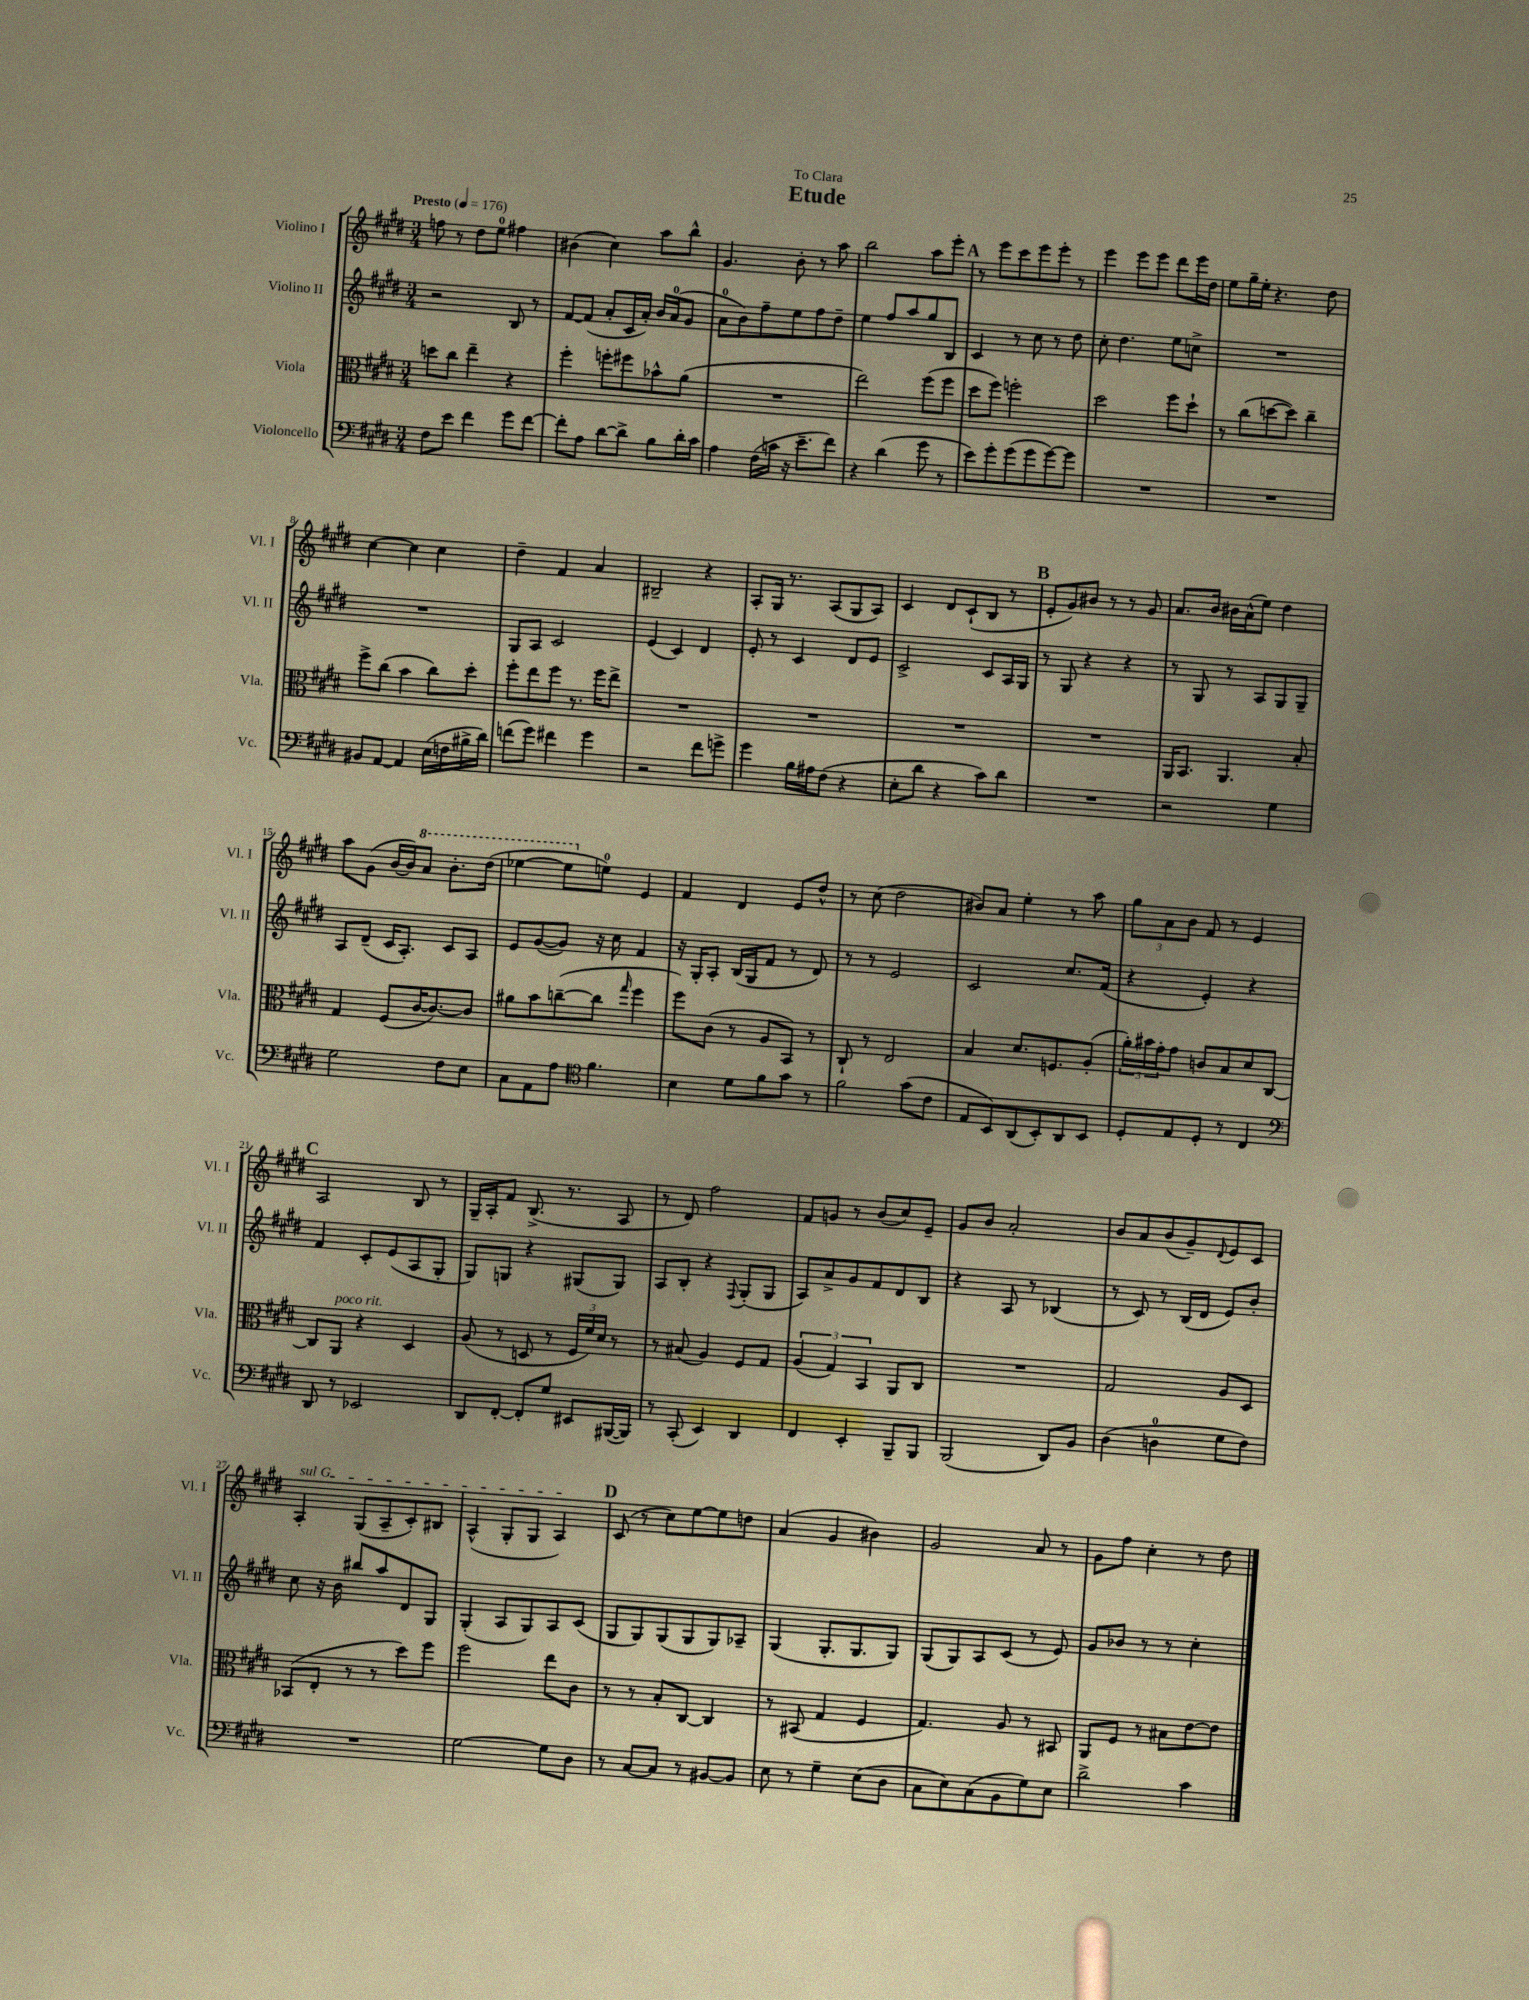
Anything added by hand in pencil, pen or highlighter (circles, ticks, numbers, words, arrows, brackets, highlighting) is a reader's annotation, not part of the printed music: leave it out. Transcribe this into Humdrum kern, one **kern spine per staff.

**kern	**kern	**kern	**kern
*part4	*part3	*part2	*part1
*staff4	*staff3	*staff2	*staff1
*I"Violoncello	*I"Viola	*I"Violino II	*I"Violino I
*I'Vc.	*I'Vla.	*I'Vl. II	*I'Vl. I
*clefF4	*clefC3	*clefG2	*clefG2
*k[f#c#g#d#]	*k[f#c#g#d#]	*k[f#c#g#d#]	*k[f#c#g#d#]
*M3/4	*M3/4	*M3/4	*M3/4
*MM176	*MM176	*MM176	*MM176
=1	=1	=1	=1
!	!	!	!LO:TX:a:B:t=Presto
8F#\L	8ddn\L	2r	8ffn\
8e\J	8cc#\J	.	8r
4f#\	4ee~\	.	8dd#\L
.	.	.	8ee\J
8g#\L	4r	8B/	4ff#X\
[8f#\J	.	8r	.
=2	=2	=2	=2
8f#'\L]	4ff#'\	[8f#/L	(4b#X\
8A\J	.	(8f#/J]	.
[8d#\L	8ffn'\L	8a'/L	4cc#\)
8d#^\J]	8ff#X\	16c#/L	.
.	.	16a'/JJ)	.
8B\L	8b-X^^\	16b/LL	8aa\L
.	.	(16a/J	.
16d#'\L	(8a\J	8g#/J	8bb^^\J
16c#\JJ	.	.	.
=3	=3	=3	=3
4A\	2.r	8a\L	4.g#/
.	.	8b\)	.
(16F#\LL	.	8ff#~\	.
16cn\JJ	.	.	.
16r	.	8ee\	8b'\
8.e~\L	.	.	.
.	.	8ff#\	8r
8f#\J)	.	8dd#~\J	8aa\
=4	=4	=4	=4
4r	2ee\)	4ee\	2bb\
(4d#\	.	8ff#/L	.
.	.	8aa/	.
8g#\	(8ff#\L	8gg#/	8aa\L
8r	8ff#\J	8B/J	8eee'\J
!!LO:REH:place=s1:t=A
=5	=5	=5	=5
8e\L)	8dd#\L	4c#/	8r
8g#'\	8ff#\J)	.	8eee\L
(8g#\	2ffn'\	8r	8ccc#\
8g#\	.	8cc#\	8eee\
[8g#\)	.	8r	8eee'\J
8g#\J]	.	8dd#\	8r
=6	=6	=6	=6
2.r	2dd#\	8cc#'\	4eee\
.	.	4.dd#\	.
.	.	.	8eee\L
.	.	.	8eee\J
.	8ff#\L	8ee\L	8ddd#\L
.	8dd#`\J	8ccn^\J	16eee\L
.	.	.	16dd#\JJ
=7	=7	=7	=7
2.r	8r	2.r	8ee\L
.	(8cc#\L	.	16gg#~\L
.	.	.	16ee'\JJ
.	[8ddn\	.	4.r
.	8dd\J])	.	.
.	4cc#~\	.	.
.	.	.	8dd#\
!!LO:LB:g=z
=8	=8	=8	=8
8BB#X/L	8ff#^\L	2.r	[4cc#\
[8AA/J	(8cc#\J	.	.
4AA/]	4b\	.	4cc#\]
(16E\LL	8cc#\L)	.	4cc#\
16Fn\	.	.	.
16B#X^\	8dd#'\J	.	.
16d#\JJ)	.	.	.
=9	=9	=9	=9
(8fn\L	8ff#'\L	8G#/L	4dd#~\
8g#\J)	8ee\	8A/J	.
4f#X\	8ff#\J	2c#/	4f#/
.	8.r	.	.
4g#\	.	.	4a/
.	16ff#\KL	.	.
.	8ee^\J	.	.
=10	=10	=10	=10
2r	2.r	(4e/	2B#X~/
.	.	4c#/)	.
8f#\L	.	4d#/	4r
8gn^\J	.	.	.
=11	=11	=11	=11
4g#\	2.r	8e'/	8A'/L
.	.	8r	16G#/Jk
.	.	.	8.r
16B\LL	.	4c#/	.
16A#X\J	.	.	.
(8F#\J	.	.	(8A/L
4r	.	8d#/L	8G#/
.	.	8e/J	8A/J)
=12	=12	=12	=12
8E'\L	2.r	2c#^/	4c#/
8d#\J	.	.	.
4r	.	.	8d#/L
.	.	.	(8c#`/
8c#\L)	.	8c#/L	8B/J
8d#\J	.	16A/L	8r
.	.	16G#/JJ	.
!!LO:REH:place=s1:t=B
=13	=13	=13	=13
2.r	2.r	8r	8e'/L
.	.	8G#/	8g#/)
.	.	4r	8b#X/J
.	.	.	8r
.	.	4r	8r
.	.	.	8g#/
=14	=14	=14	=14
2r	16AA/KL	8r	8.a/L
.	8.BB/J	.	.
.	.	8G#/	.
.	.	.	16b/Jk
.	4.AA/	8r	16b#X\LL
.	.	.	(16a^^\J
.	.	8A/L	8ee\J)
4G#\	.	8G#/	4dd#\
.	8B'/	8G#~/J	.
!!LO:LB:g=z
=15	=15	=15	=15
2G#\	4G#/	8A/L	8aa\L
.	.	(8d#~/J	(8g#\J
.	(8F#/L	16c#/KL	[16b/LL
.	.	8.A'/J)	16b/J])
*	*	*	*8va
.	[16c#/K	.	8aa/J
.	8.c#/_)	.	.
8F#\L	.	8c#/L	8.bb'\L
8E\J	8c#/J]	8A/J	.
.	.	.	(16ddd#\Jk
=16	=16	=16	=16
8C#\L	8a#X\L	8e/L	[4eee-X\
8AA\	8b\	([8g#/	.
8A\J	([8ccn~\	8g#/J])	8eee-\L]
*clefC4	*	*	*
*	*	*	*X8va
4.f#\	8cc\J]	16r	8een\J)
.	.	16cc#\	.
.	16qqgg#/	.	.
.	4ff#\	4f#/	4e/
=17	=17	=17	=17
4B\	8ff#\L)	16r	4f#/
.	.	16G#'/KL	.
.	(8c#\J	8A'/J	.
8d#\L	8r	(16B/LL	4d#/
.	.	16G#/J	.
8f#\	8A/L	8f#/J	.
8g#\J	8BB/J)	8r	8e/L
8r	8r	8d#/)	8dd#^^/J
=18	=18	=18	=18
2f#\	8C#`/	8r	8r
.	8r	8r	(8cc#\
.	2E/	2e/	2dd#\
(8g#\L	.	.	.
8c#\J	.	.	.
=19	=19	=19	=19
8E/L	4B/	2c#/	8b#X/L)
8BB/)	.	.	8a/J
(8AA/	8.d#/L	.	4ee'\
8BB'/)	.	.	.
.	8.Fn/	.	.
8AA/	.	8.cc#/L	8r
8BB/J	(8A'/J	.	8aa\
.	.	(16f#/Jk	.
=20	=20	=20	=20
8D#'/L	24a'\LL)	4r	12gg#\L
.	24b#X\	.	.
.	24g#'\J	.	12a\
8E/	8g#\J	.	.
.	.	.	12b\J
8D#'/J	8cn/L	4e'/)	8f#/
8r	8B/	.	8r
4C#/	8d#/	4r	4e/
.	[8C#/J	.	.
!!LO:LB:g=z
!!LO:REH:place=s1:t=C
=21	=21	=21	=21
*clefF4	*	*	*
8DD#/	8C#/L]	4f#/	2A/
!	!LO:TX:a:i:t=poco rit.	!	!
8r	8AA/J	.	.
2EE-X/	4r	8c#'/L	.
.	.	(8e/	.
.	4D#/	8A/	8B/
.	.	8G#'/J	8r
=22	=22	=22	=22
8DD#/L	(8A/	8G#/L)	16G#~/LL
.	.	.	16A'/J
[8FF#'/J	8r	8Gn/J	8f#/J
8FF#'/L]	8Dn/	4r	(8.B^/
8G#/J	8r	.	.
.	.	.	8.r
8EE#X/L	24F#/LL	(8G#X/L	.
.	24f#/)	.	.
.	24d#/JJ	.	.
([16BBB#X/L	8r	8G#/J)	8A/
16BBB#/JJ])	.	.	.
=23	=23	=23	=23
8r	8r	8A/L	8r
(8CC#'/	(8B#X/	8B'/J	8d#/)
4EE/)	4A/)	4r	2ff#\
.	.	8qqF#/	.
4DD#/	8F#/L	(8G#'/L	.
.	8G#/J	8G#/J	.
=24	=24	=24	=24
4FF#/	(6A/	8A/L)	8f#/L
.	.	8a^/	8gn/J
.	6G#/)	.	.
4EE'/	.	8g#/	8r
.	6BB/	.	.
.	.	8f#/	(8b/L
8BBB~/L	8AA/L	8d#/	8cc#/)
8BBB/J	8C#/J	8B/J	8e~/J
=25	=25	=25	=25
(2BBB/	2.r	4r	8g#/L
.	.	.	8b/J
.	.	8A/	2a'/
.	.	8r	.
8DD#/L)	.	(4B-X/	.
8BB/J	.	.	.
=26	=26	=26	=26
(4D#\	2G#/	8r	8b/L
.	.	8c#/)	8a/
4Dn\	.	8r	(8b/
.	.	(16B/LL	8g#~/)
.	.	16d#/JJ	.
.	.	.	8qqd#/
8G#\L	8A/L	8e/L)	8e/
8F#\J)	8D#/J	8b'/J	8c#/J
!!LO:LB:g=z
=27	=27	=27	=27
!	!	!	!LO:TX:a:i:t=sul G
2.r	(8BB-X/L	8cc#\	4A'/
.	8E'/J	16r	.
.	.	16b\	.
.	8r	8bb#X/L	(8G#/L
.	8r	8aa/	8A~/
.	8dd#\L)	8d#/	8c#'/)
.	8ff#\J	8G#/J	8B#X/J
=28	=28	=28	=28
[2G#\	2ff#\	(4G#'/	(4A^^/
.	.	8A/L	8G#'/L
.	.	8G#/)	8G#/J
8G#\L]	8ee\L	8A/	4A/)
8D#\J	8c#\J	(8c#/J	.
!!LO:REH:place=s1:t=D
=29	=29	=29	=29
8r	8r	8G#/L	(8c#/
[8C#/L	8r	8G#/)	8r
8C#/J]	8B'/L	(8G#/	8cc#\L)
8r	[8C#/J	8G#/	[8ee\
[8BB#X/L	4C#/]	8G#/)	8ee\]
8BB#/J]	.	8A-X~/J	8ddn\J
=30	=30	=30	=30
8E\	8r	(4G#/	(4a/
8r	(8BB#X/	.	.
4G#~\	4G#/	8.G#'/L	4g#/
.	.	8.G#/	.
(8E\L	4F#/	.	4b#X\)
8D#\J	.	8G#/J)	.
=31	=31	=31	=31
8C#\L	4.G#/)	(8G#/L	2g#/
8E\)	.	8G#/)	.
(8C#\	.	8A/	.
8BB\	8A/	(8c#/J	.
8G#\)	8r	8r	8a/
8E\J	8BB#X/	8e/)	8r
=32	=32	=32	=32
2d#^\	8AA/L	8g#/L	8g#\L
.	8F#/J	8b-X/J	8ff#\J
.	8r	8r	4cc#'\
.	8B#X\L	8r	.
4c#\	[8e\	4cc#'\	8r
.	8e\J]	.	8dd#\
==	==	==	==
*-	*-	*-	*-
